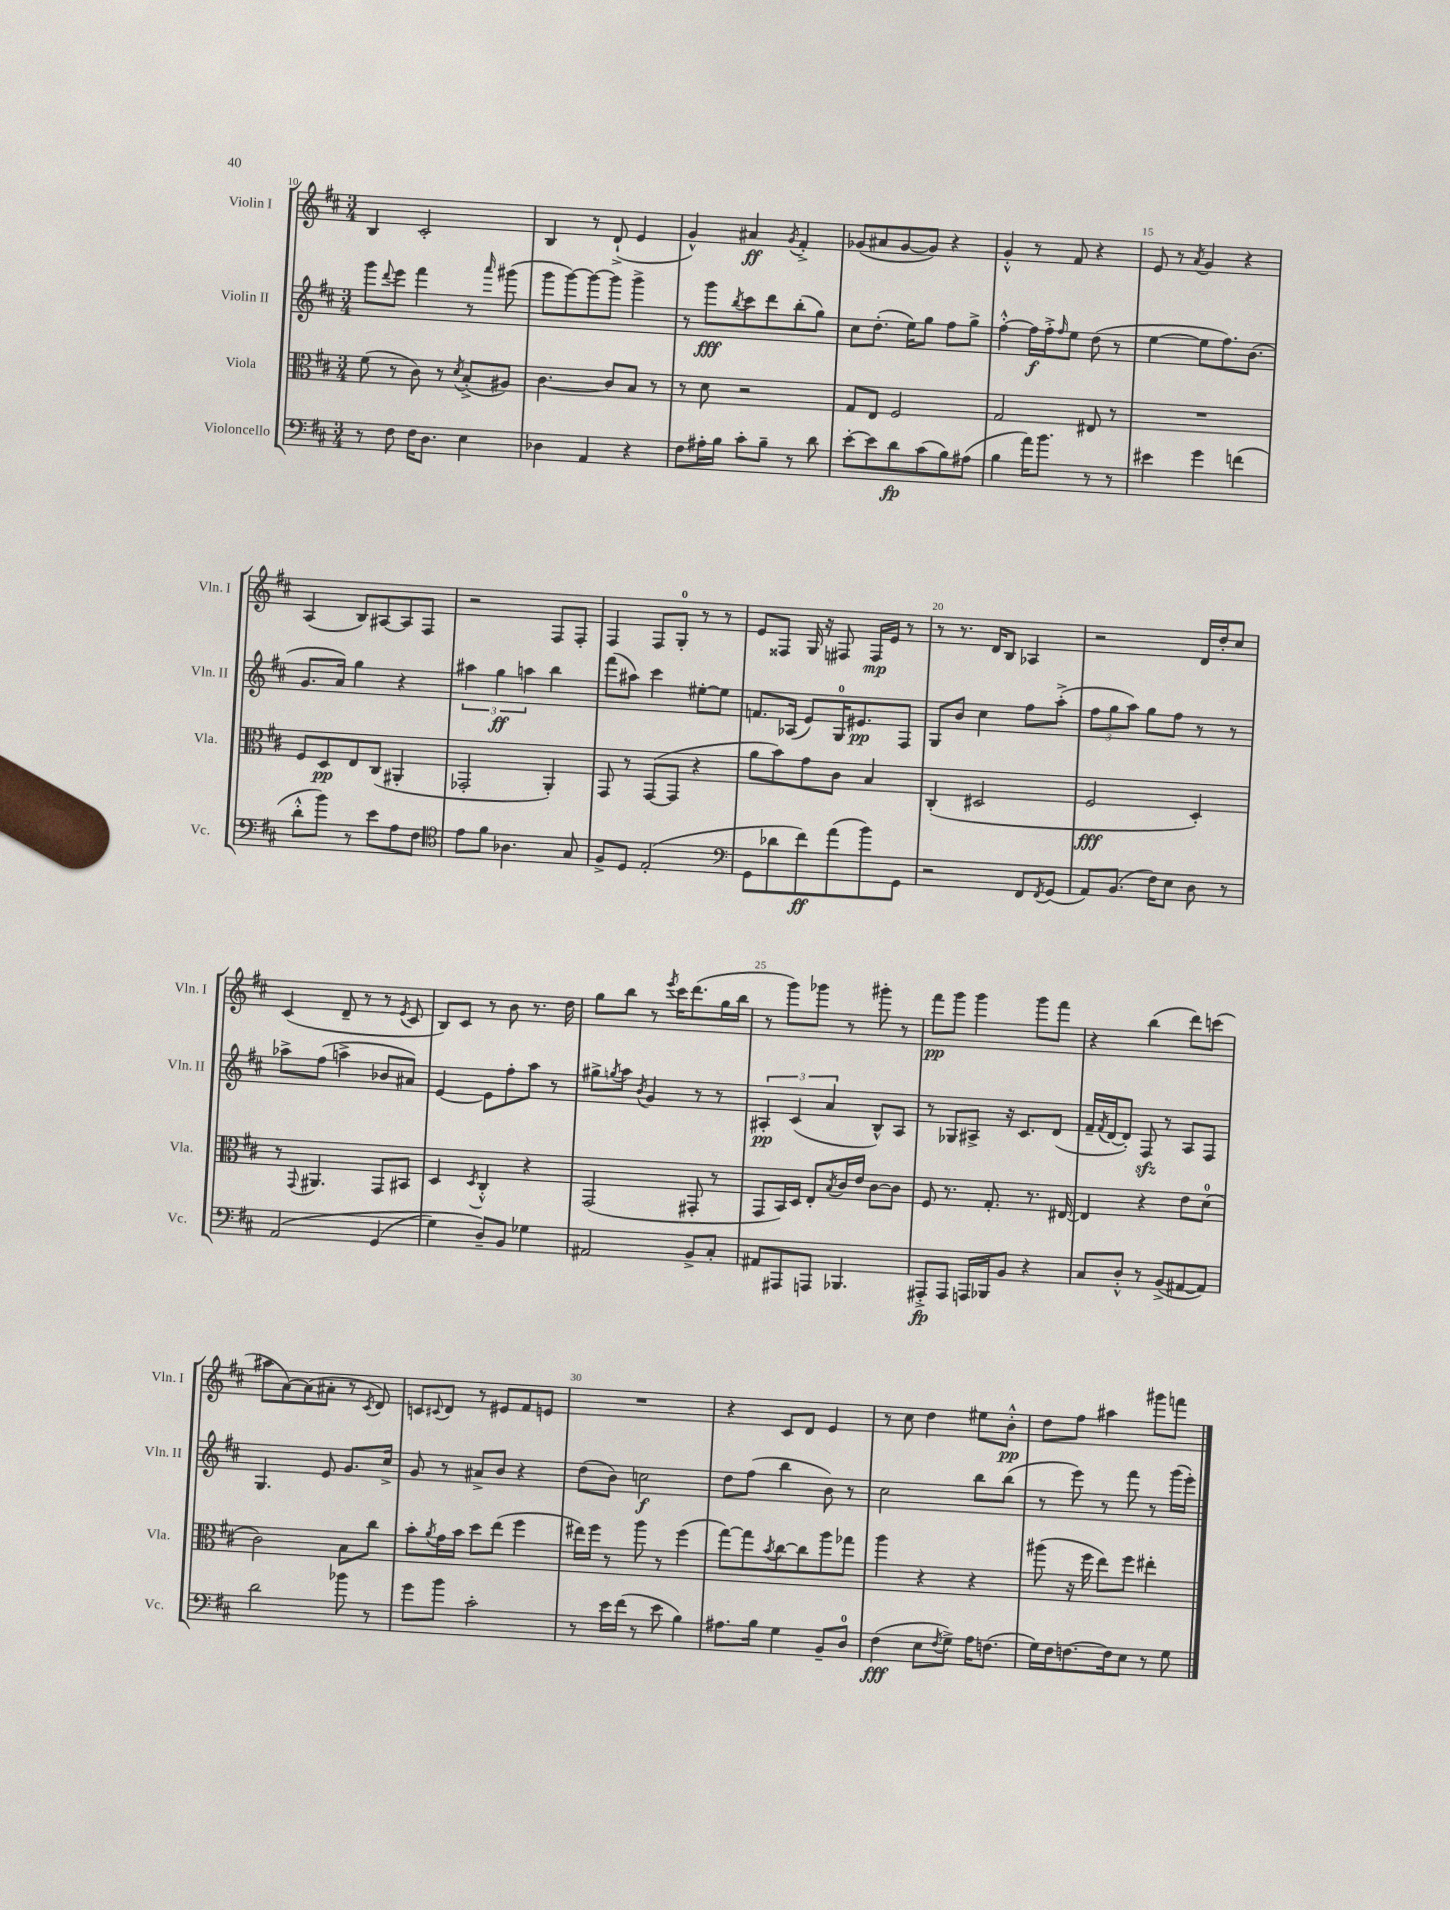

**kern	**dynam	**kern	**dynam	**kern	**dynam	**kern	**dynam
*part4	*part4	*part3	*part3	*part2	*part2	*part1	*part1
*staff4	*staff4	*staff3	*staff3	*staff2	*staff2	*staff1	*staff1
*I"Violoncello	*	*I"Viola	*	*I"Violin II	*	*I"Violin I	*
*I'Vc.	*	*I'Vla.	*	*I'Vln. II	*	*I'Vln. I	*
*clefF4	*	*clefC3	*	*clefG2	*	*clefG2	*
*k[f#c#]	*	*k[f#c#]	*	*k[f#c#]	*	*k[f#c#]	*
*M3/4	*	*M3/4	*	*M3/4	*	*M3/4	*
=10	=10	=10	=10	=10	=10	=10	=10
8r	.	(8f#\	.	8ggg\L	.	4B/	.
.	.	.	.	8qqddd/	.	.	.
8F#\	.	8r	.	8eee\J	.	.	.
16F#\KL	.	8c#\)	.	4fff#\	.	2c#'/	.
8.D\J	.	.	.	.	.	.	.
.	.	8r	.	.	.	.	.
.	.	8qd/	.	.	.	.	.
4E\	.	(8B'^/L	.	8r	.	.	.
.	.	.	.	16qqaaa/	.	.	.
.	.	8A#X/J)	.	(8ggg#X\	.	.	.
=11	=11	=11	=11	=11	=11	=11	=11
4D-X\	.	[4.c#\	.	8ggg\L	.	4B/	.
.	.	.	.	[8ggg\)	.	.	.
4AA/	.	.	.	8ggg\_	.	8r	.
.	.	8c#/L]	.	8ggg\J]	.	(8d`^/	.
4r	.	8B/J	.	4ggg^\	.	4e/	.
.	.	8r	.	.	.	.	.
=12	=12	=12	=12	=12	=12	=12	=12
8F#\L	.	8r	.	8r	.	4g^^/)	.
16A#X'\L	.	8d\	.	8ggg\L	fff	.	.
16B\JJ	.	.	.	.	.	.	.
.	.	.	.	8qbb/	.	.	.
8c#'\L	.	2r	.	8ccc#\	.	4a#X/	ff
8B~\J	.	.	.	8ddd\	.	.	.
.	.	.	.	.	.	8qg/	.
8r	.	.	.	(8bb'\	.	4f#'^/	.
8d\	.	.	.	8gg\J)	.	.	.
=13	=13	=13	=13	=13	=13	=13	=13
[8e'\L	.	8G/L	.	8cc#\L	.	(8g-X/L	.
8e\]	.	8E/J	.	(8.dd'\J	.	8a#X/	.
8d\	fp	2F#/	.	.	.	[8g-/	.
.	.	.	.	16ee\KL)	.	.	.
(8c#\	.	.	.	8gg\J	.	8g-/J])	.
8B\)	.	.	.	8ff#\L	.	4r	.
(8A#X\J	.	.	.	8gg^\J	.	.	.
=14	=14	=14	=14	=14	=14	=14	=14
4B\	.	2G/	.	[4ff#'^^\	.	4g'^^/	.
16a\KL)	.	.	.	16ff#\LL]	f	8r	.
8.b\J	.	.	.	16ff#'^\J	.	.	.
.	.	.	.	16qqff#/	.	.	.
.	.	.	.	8ee\J	.	8f#/	.
8r	.	8E#X/	.	(8dd\	.	4r	.
8r	.	8r	.	8r	.	.	.
=15	=15	=15	=15	=15	=15	=15	=15
4e#X\	.	2.r	.	[4ee\	.	8e/	.
.	.	.	.	.	.	8r	.
.	.	.	.	.	.	8qa/	.
4g\	.	.	.	8ee\L]	.	4g/	.
.	.	.	.	8.ff#\)	.	.	.
(4fn\	.	.	.	.	.	4r	.
.	.	.	.	(8.b\J	.	.	.
!!LO:LB:g=z
=16	=16	=16	=16	=16	=16	=16	=16
8d'^^\L	.	8F#/L	.	8.g/L	.	(4A/	.
8b\J)	.	8D/	pp	.	.	.	.
.	.	.	.	16a/Jk)	.	.	.
8r	.	8E/	.	4gg\	.	8B/L)	.
8e\L	.	(8C#/J	.	.	.	[8A#X/	.
8A\	.	4AA#X'/	.	4r	.	8A#/]	.
8F#\J	.	.	.	.	.	8F#/J	.
=17	=17	=17	=17	=17	=17	=17	=17
*clefC4	*	*	*	*	*	*	*
8e\L	.	2GG-X'/	.	6aa#X\	.	2r	.
8f#\J	.	.	.	.	.	.	.
.	.	.	.	6gg\	ff	.	.
4.A-X\	.	.	.	.	.	.	.
.	.	.	.	6aan\	.	.	.
.	.	4AA'/)	.	4bb\	.	8F#/L	.
8G/	.	.	.	.	.	8F#'/J	.
=18	=18	=18	=18	=18	=18	=18	=18
8F#^/L	.	8GG/	.	(8fff#\L	.	4F#/	.
8D/J	.	8r	.	8aa#X\J)	.	.	.
(2E'/	.	([8GG/L	.	4ccc#\	.	8F#/L	.
.	.	8GG/J]	.	.	.	8G'/J	.
.	.	4r	.	[8ee#X'\L	.	8r	.
.	.	.	.	8ee#\J]	.	8r	.
=19	=19	=19	=19	=19	=19	=19	=19
*clefF4	*	*	*	*	*	*	*
8GG\L	.	8a\L	.	8.fn/L	.	8e/L	.
8d-X\	.	8b\)	.	.	.	8F##X/J	.
.	.	.	.	(16A-X/Jk	.	.	.
8f#\)	ff	8g\	.	8e/L)	.	16G/	.
.	.	.	.	.	.	16r	.
(8a\	.	8c#\J	.	16G/K	.	8F#X/	.
.	.	.	.	8.e#X/	pp	.	.
8b\)	.	4B/	.	.	.	16F#/LL	mp
.	.	.	.	.	.	16e/JJ	.
8GG\J	.	.	.	8F#/J	.	8r	.
=20	=20	=20	=20	=20	=20	=20	=20
2r	.	(4C#'/	.	8G/L	.	8r	.
.	.	.	.	8b/J	.	8.r	.
.	.	2D#X/	.	4cc#\	.	.	.
.	.	.	.	.	.	16d/KL	.
.	.	.	.	.	.	8B/J	.
8FF#/L	.	.	.	8ff#\L	.	4A-X/	.
8qFF#/	.	.	.	.	.	.	.
(8GG/J	.	.	.	(8aa'^\J	.	.	.
=21	=21	=21	=21	=21	=21	=21	=21
8AA/L)	.	2F#/	fff	12ff#\L	.	2r	.
.	.	.	.	12gg\	.	.	.
(8.BB/J	.	.	.	.	.	.	.
.	.	.	.	12aa\J)	.	.	.
.	.	.	.	8gg\L	.	.	.
16F#\KL)	.	.	.	.	.	.	.
8E\J	.	.	.	8ff#\J	.	.	.
8D\	.	4D'/)	.	8r	.	16d/LL	.
.	.	.	.	.	.	16dd'/J	.
8r	.	.	.	8r	.	8cc#/J	.
!!LO:LB:g=z
=22	=22	=22	=22	=22	=22	=22	=22
(2AA/	.	8r	.	8aa-X^\L	.	(4c#/	.
.	.	8qqGG/	.	.	.	.	.
.	.	4.AA#X/	.	(8ff#\J	.	.	.
.	.	.	.	4aan^\	.	8d~/	.
.	.	.	.	.	.	8r	.
(4GG/	.	8GG/L	.	8b-X/L	.	8r	.
.	.	.	.	.	.	8qe/	.
.	.	8BB#X/J	.	8a#X/J)	.	8c#/	.
=23	=23	=23	=23	=23	=23	=23	=23
4G\)	.	4D/	.	[4e/	.	8B/L)	.
.	.	.	.	.	.	8c#/J	.
.	.	8qD/	.	.	.	.	.
8D~/L)	.	4C#'^^/	.	8e\L]	.	8r	.
8BB/J	.	.	.	8ff#'\	.	8b\	.
4G-X\	.	4r	.	8aa\J	.	8.r	.
.	.	.	.	8r	.	.	.
.	.	.	.	.	.	16dd\	.
=24	=24	=24	=24	=24	=24	=24	=24
2AA#X/	.	(2GG/	.	8gg#X^\L	.	8gg\L	.
.	.	.	.	8qggn/	.	.	.
.	.	.	.	8aa\J	.	8bb\J	.
.	.	.	.	8qb/	.	.	.
.	.	.	.	4g/	.	8r	.
.	.	.	.	.	.	8qeee/	.
.	.	.	.	.	.	16ccc#\KL	.
.	.	.	.	.	.	(8.ddd\	.
8BB^/L	.	8GG#X'/	.	8r	.	.	.
8C#'/J	.	8r	.	8r	.	16gg\L	.
.	.	.	.	.	.	16bb\JJ	.
=25	=25	=25	=25	=25	=25	=25	=25
8AA#X/L	.	8GG/L	.	6A#X'/	pp	8r	.
8AAA#X/	.	16BB/L)	.	.	.	8ggg\L)	.
.	.	.	.	(6c#/	.	.	.
.	.	16D/JJ	.	.	.	.	.
8AAAn/J	.	8E'/L	.	.	.	8ggg-X\J	.
.	.	.	.	6a/	.	.	.
.	.	8qB/	.	.	.	.	.
4.BBB-X/	.	16c#/L	.	.	.	8r	.
.	.	16e/JJ	.	.	.	.	.
.	.	[8c#\L	.	8B^^/L)	.	8ggg#X'\	.
.	.	8c#\J]	.	8A#/J	.	8r	.
=26	=26	=26	=26	=26	=26	=26	=26
8AAA#X'^/L	fp	8F#/	.	8r	.	8fff#\L	pp
8AAA#/J	.	8.r	.	8G-X/L	.	8ggg\J	.
16AAAn/LL	.	.	.	8A#X^/J	.	4ggg\	.
16BBB-X/J	.	8.G'/	.	.	.	.	.
8BB/J	.	.	.	16r	.	.	.
.	.	.	.	8.c#/L	.	.	.
4r	.	8.r	.	.	.	8ggg\L	.
.	.	.	.	(8d/J	.	8fff#\J	.
.	.	[16E#X/	.	.	.	.	.
=27	=27	=27	=27	=27	=27	=27	=27
8C#/L	.	4E#/]	.	16f#~/LL	.	4r	.
.	.	.	.	8qf#/	.	.	.
.	.	.	.	[16d/J	.	.	.
8D'^^/J	.	.	.	8d'/J])	.	.	.
8r	.	4r	.	8F#zz/	.	(4bb\	.
(8BB^/L	.	.	.	8r	.	.	.
[8AA#X/	.	8e\L	.	8A/L	.	8ddd\L)	.
8AA#/J])	.	(8d\J	.	8F#/J	.	(8cccn\J	.
!!LO:LB:g=z
=28	=28	=28	=28	=28	=28	=28	=28
2d\	.	2c#\)	.	4.G/	.	8aa#X\L	.
.	.	.	.	.	.	[8a\)	.
.	.	.	.	.	.	(8a\]	.
.	.	.	.	8e/	.	8a#X'\J	.
8b-X\	.	8B\L	.	8.g/L	.	8r	.
.	.	.	.	.	.	8qc#/	.
8r	.	8cc#\J	.	.	.	8d/)	.
.	.	.	.	16cc#^/Jk	.	.	.
=29	=29	=29	=29	=29	=29	=29	=29
8g\L	.	8b'\L	.	8g/	.	8cn/L	.
.	.	8qa/	.	.	.	8qqc#X/	.
8b\J	.	16g\L	.	8r	.	8d/J	.
.	.	16b\JJ	.	.	.	.	.
2c#'\	.	8dd\L	.	8a#X^/L	.	8r	.
.	.	(8ee\J	.	8b/J	.	8e#X/L	.
.	.	4ff#\	.	4r	.	8f#/	.
.	.	.	.	.	.	8en/J	.
=30	=30	=30	=30	=30	=30	=30	=30
8r	.	16ee#X\LL)	.	(8dd\L	.	2.r	.
.	.	16ff#\JJ	.	.	.	.	.
16e\LL	.	8r	.	8b\J)	.	.	.
(16f#\JJ	.	.	.	.	.	.	.
8r	.	8aa\	.	2ccn\	f	.	.
8e\	.	8r	.	.	.	.	.
4B\)	.	(4ff#\	.	.	.	.	.
=31	=31	=31	=31	=31	=31	=31	=31
8.A#X\L	.	[8gg\L)	.	8dd\L	.	4r	.
.	.	8gg\]	.	(8ff#\J	.	.	.
16B\Jk	.	.	.	.	.	.	.
.	.	8qb/	.	.	.	.	.
4G\	.	[8cc#\	.	4bb\	.	8c#/L	.
.	.	8cc#\]	.	.	.	8d/J	.
8BB~/L	.	8aa\	.	8b\)	.	4e/	.
8D/J	.	8gg-X\J	.	8r	.	.	.
=32	=32	=32	=32	=32	=32	=32	=32
(4F#\	fff	4aa\	.	2cc#\	.	8r	.
.	.	.	.	.	.	8cc#\	.
8E\L	.	4r	.	.	.	4dd\	.
8qF#/	.	.	.	.	.	.	.
8G^\J)	.	.	.	.	.	.	.
16A\KL	.	4r	.	8bb\L	.	8ee#X\L	.
(8.Fn\J	.	.	.	.	.	.	.
.	.	.	.	(8bb\J	.	8b'^^\J	pp
=33	=33	=33	=33	=33	=33	=33	=33
16G\LL)	.	(8aa#X\	.	8r	.	8dd\L	.
16F#\J	.	.	.	.	.	.	.
[8.Fn\	.	16r	.	8eee\)	.	8ff#\J	.
.	.	16ff#\	.	.	.	.	.
.	.	8ee\L)	.	8r	.	4aa#X\	.
16F\k]	.	.	.	.	.	.	.
8E\J	.	8ff#\J	.	8fff#\	.	.	.
8r	.	4ee#X'\	.	8r	.	8ggg#X\L	.
8G\	.	.	.	(16ggg\LL	.	8fffn\J	.
.	.	.	.	16eee'\JJ)	.	.	.
==	==	==	==	==	==	==	==
*-	*-	*-	*-	*-	*-	*-	*-
